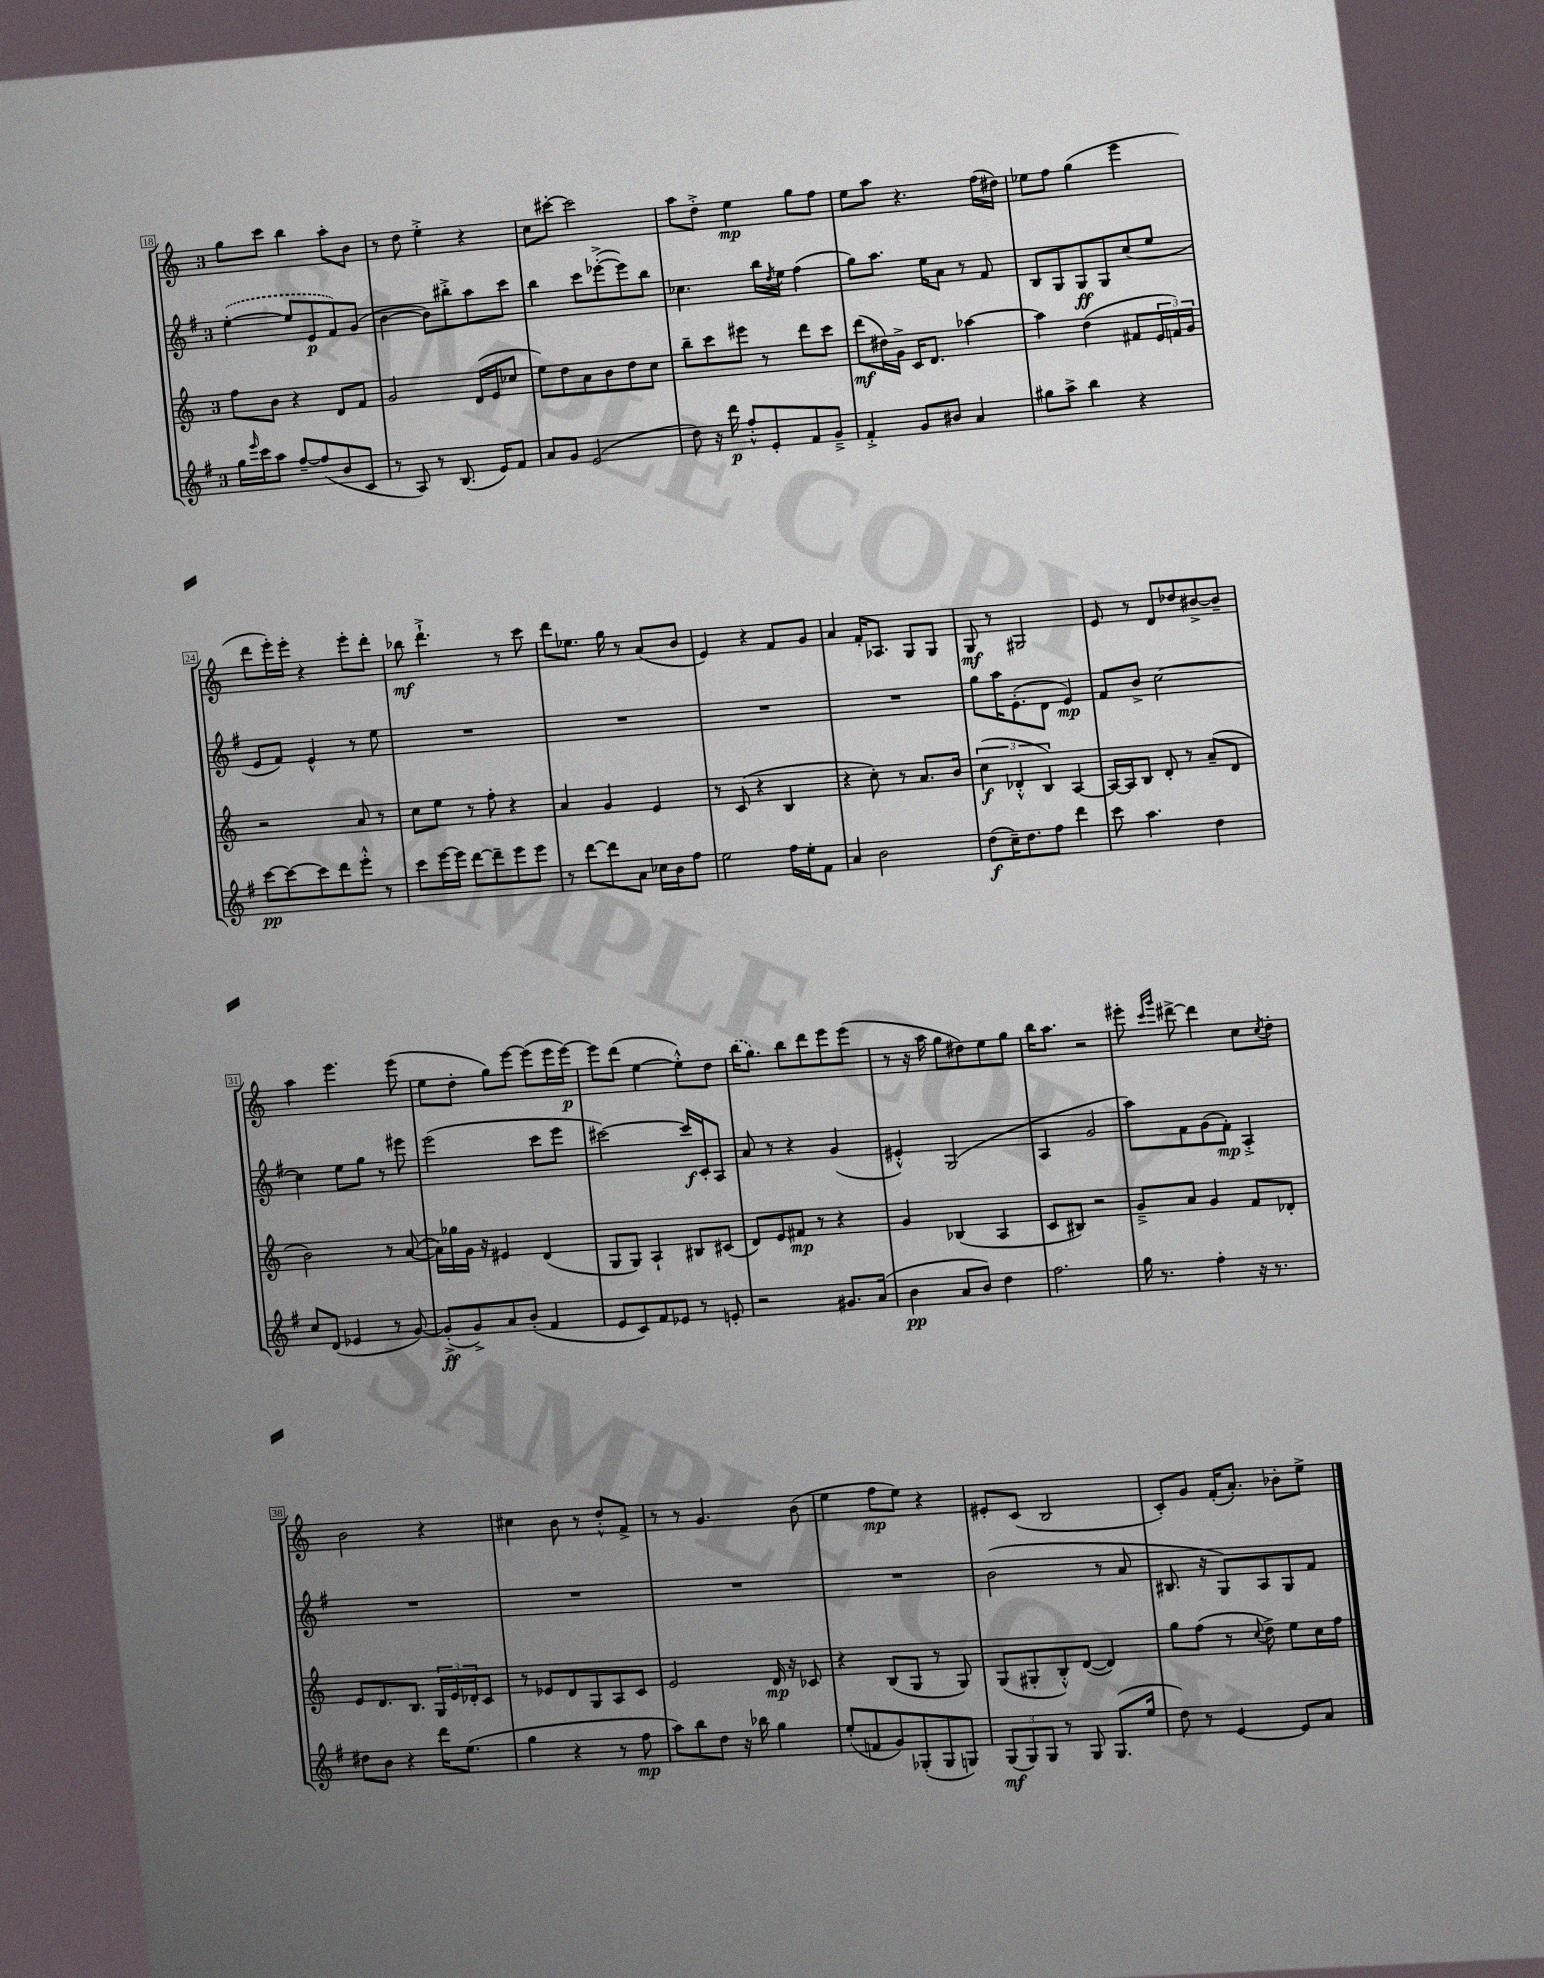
<<
\new StaffGroup <<
\new Staff = "s0" {
    \clef treble \key c \major \once \override Staff.TimeSignature.style = #'single-digit \time 3/4
    g''8 c'''8 b''4 a''8-. b'8 |
    r8 d''8 e''4-.-> r4 |
    c''8 cis'''8~-. cis'''2 |
    a''8 d''8-.-> e''4\mp g''8 f''8 |
    e''8 a''8 r4. f''16( dis''16) |
    ees''8 f''8 g''4( e'''4 |
    d'''8 e'''16-.) e'''16-. r4 e'''8-. d'''8-. |
    bes''8\mf d'''4.-!-> r8 c'''8 |
    d'''8 ees''8. g''16 r8 a'8( b'8 |
    e'4) r4 f'8 g'8 |
    a'4 f'16-. aes8. g8 g8 |
    g8\mf r8 gis2 |
    e'8 r8 d'8 des''8 bis'8~-> bis'8-- |
    a''4 e'''4. e'''8( |
    e''8 d''8-. g''8) e'''8~ e'''8( e'''16 e'''16~\p) |
    e'''8 d'''8( e''4~ e''8-.-^) d''8 |
    \once \slurDashed b''16( g''8.) b''8 d'''8 e'''8 e'''8( |
    r8 r16 a''16 g''8 dis''8) e''8 g''8 |
    b''16 a''8. r2 |
    eis'''8-. \grace { c'''16 g'''16 } dis'''8~-> dis'''4 c''8 \acciaccatura { c''8 } d''8-. |
    b'2 r4 |
    cis''4 b'8 r8 d''8-.-^ f'8-> |
    r8 r8 g'4. b'8( |
    e''4 f''8\mp e''8) r4 |
    eis'8-. c'8( b2 |
    c'8-.) g'8 f'16-.( a'8.-.) bes'8-. e''8-> \bar "|." |
}
\new Staff = "s1" {
    \clef treble \key g \major \once \override Staff.TimeSignature.style = #'single-digit \time 3/4
    \once \slurDashed e''4~-.( e''8 e'8\p fis'8) g'8( |
    b'4~ b'8) bis''8-.-> a''8 c'''8 |
    b''4 c'''8 ees'''8~-.->( ees'''8) b''8 |
    ces''4. b''16 \acciaccatura { d''8 } e''16 fis''4( |
    g''8) a''8. e''16 a'8 r8 fis'8 |
    b8 g8 g8\ff g8 c''8( e''8 |
    e'8 fis'8) e'4-^ r8 e''8 |
    R2. |
    R2. |
    R2. |
    R2. |
    g''8 a''16 e'8.-.( d'8 e'4\mp) |
    fis'8 b'8-> c''2~ |
    c''4 e''8 g''8 r8 eis'''8 |
    e'''2( c'''8 e'''8 |
    cis'''2~) cis'''16\f c'16-. a8 |
    a'8 r8 r4 g'4( |
    eis'4-.-^) g2( |
    a4 g'2 |
    a''8) fis'8 g'8( fis'8-.\mp) a4-.-> |
    R2. |
    R2. |
    R2. |
    R2. |
    b'2( r8 a'8 |
    bis8. r16 g8) a8 g8 fis'8 \bar "|." |
}
\new Staff = "s2" {
    \clef treble \key c \major \once \override Staff.TimeSignature.style = #'single-digit \time 3/4
    f''8 b'8 r4 d'8 f'8 |
    g'2 d'16( e'16 ces''8 |
    e''8) d''8 a'8 b'8 d''8 c''8 |
    b''8-- c'''8 eis'''8 r8 d'''8 c'''8 |
    d'''8\mf( dis''16) g'16-> c'16 d'8. aes''4~ |
    aes''4 d''4( fis'8 \tuplet 3/2 { e'16 f'16) g'16 } |
    r2 a'8 r8 |
    c''8 e''8 r8 f''8-. r4 |
    a'4 g'4 e'4 |
    r8 c'8( r4 b4 |
    r4 c''8-.) r8 a'8. b'16 |
    \tuplet 3/2 { c''4\f( des'4-.-^ b4) } a4~ |
    a16~ a16 b8 d'8-. r8 a'8--( d'8 |
    b'2) r8 a'8~( |
    a'16) ges''16 g'16 r16 eis'4 d'4( |
    g8 g8) a4-! bis8 cis'8( |
    d'8) e'8 fis'8\mp r8 r4 |
    g'4 bes4( a4 |
    c'8 bis8) r2 |
    g'8---> a'8 g'4 f'8 des'8-. |
    e'8 d'8. b8. \tuplet 3/2 { g16 e'16 des'16-. } c'8 |
    r8 ees'8 d'8 g8 a8 c'8 |
    e'2 d'16\mp r16 ces'8 |
    r4 b8( g8 r8 g8) |
    g8( gis8-. b8-.-^) d'8~( d'4) |
    g''8 f''8( r8 \appoggiatura { c''8 } d''8->) e''8 c''16 f''16 \bar "|." |
}
\new Staff = "s3" {
    \clef treble \key g \major \once \override Staff.TimeSignature.style = #'single-digit \time 3/4
    g''16 \grace { e'''16 } c'''16 a''8 fis''8~-- fis''8( b'8 c'8 |
    r8 a8) r8 b8.( e'16) fis'8 |
    a'8 g'8 e'2( |
    d''8) r16 d'''16\p fis''8-.-^ e'8-. fis'8 g'8---> |
    fis'4-.-> g'8 bis'8 a'4 |
    gis''8 a''8-> b''4 r4 |
    c'''8~\pp c'''8~ c'''8 d'''8 e'''8-.-^ r8 |
    c'''8 e'''16~ e'''16 d'''8~ d'''8-- e'''8 e'''8 |
    r8 d'''8~ d'''8 a'8 ces''16 b'16 fis''8 |
    e''2 fis''16 e''16-. fis'8 |
    a'4 b'2 |
    d''8\f( c''16--) d''8. fis''8 d'''4 |
    c'''8 a''4. d''4 |
    c''8 d'8( ees'4 r8 g'8~) |
    g'8-.->\ff( g'8->) a'8 b'8-.( fis'4 |
    e'8 c'8) fis'8 ees'8 r8 e'8-. |
    r2 gis'8. a'16( |
    b'4\pp a'8 b'8) d''4 |
    fis''2. |
    g''16 r8. fis''4-. r16 r8. |
    dis''8 b'8 r4 d'''16 e''8.( |
    g''4 r4 r8 fis''8\mp |
    a''8) b''8 d''8 r16 bes''16 g''4 |
    e''8-.( f'8 g'8) ges8-.( ges8 g8) |
    \tuplet 3/2 { g8\mf( g8) g8 } r8 g8 g8.( e''16 |
    d''8) r8 e'4~ e'8 a'8 \bar "|." |
}
>>
>>
\layout { \context { \Score currentBarNumber = #18 \override BarNumber.stencil = #(make-stencil-boxer 0.1 0.3 ly:text-interface::print) } }
